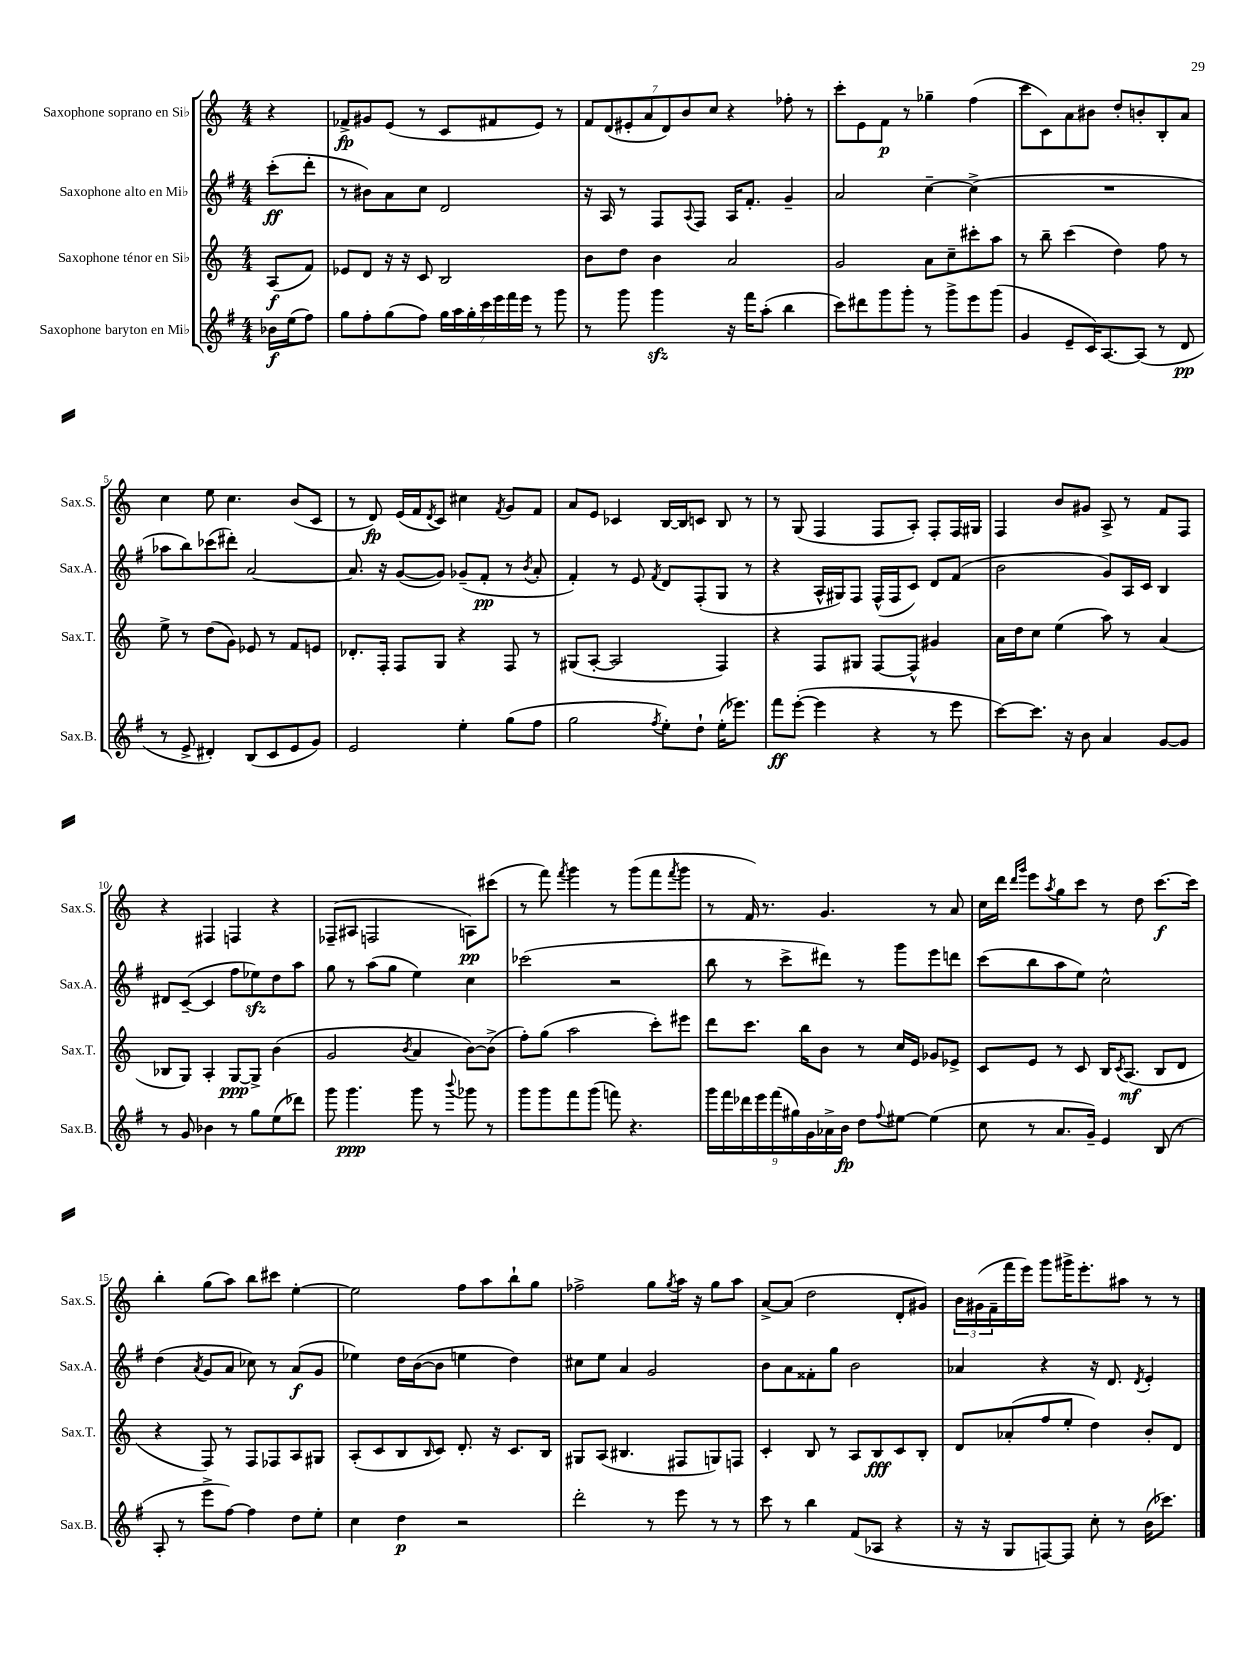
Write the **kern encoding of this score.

**kern	**kern	**kern	**kern
*staff4	*staff3	*staff2	*staff1
*clefG2	*clefG2	*clefG2	*clefG2
*k[f#]	*k[]	*k[f#]	*k[]
*M4/4	*M4/4	*M4/4	*M4/4
16b-	(8A	(8ccc'	4r
(16ee	.	.	.
8ff#)	8f)	8ddd'	.
=	=	=	=
8gg	8e-	8r	8f-^
8ff#'	8d	8b#)	8g#
(8gg	16r	8a	(8e
.	16r	.	.
8ff#)	8c	8cc	8r
28gg	2B	2d	8c
28aa	.	.	.
28gg'	.	.	.
28ccc	.	.	.
.	.	.	8f#
28eee	.	.	.
28fff#	.	.	.
28eee	.	.	.
8r	.	.	8e)
8ggg	.	.	8r
=	=	=	=
8r	8b	16r	14f
.	.	16A	.
.	.	.	(14d
8ggg	8dd	8r	.
.	.	.	14e#'
.	.	.	14a
4ggg	4b	8F#	.
.	.	.	14d)
.	.	.	14b
.	.	8qqA	.
.	.	8F#	.
.	.	.	14cc
16r	2a	16A	4r
16fff#	.	8.f#'	.
(8aa'	.	.	.
4bb	.	4g~	8ff-'
.	.	.	8r
=	=	=	=
8ccc)	2g	2a	8ccc'
8ddd#	.	.	8e
8ggg	.	.	8f
8ggg'	.	.	8r
8r	8a	[4cc~	4gg-~
8ggg^	8cc~	.	.
8eee	8ccc#'	(4cc^]	(4ff
(8ggg	8aa	.	.
=	=	=	=
4g	8r	1r	8ccc
.	8bb~	.	8c)
8e~	(4ccc	.	8a
16c)	.	.	8b#
[8.A	.	.	.
.	4dd)	.	8dd'
(8A]	.	.	8b'
8r	8ff	.	8B'
8d	8r	.	8a
=	=	=	=
8r	8ee^	8aa-	4cc
8e^	8r	8bb)	.
4d#')	(8dd	(8ccc-	8ee
.	8g)	8ddd#')	4.cc
(8B	8e-	[2a	.
8c	8r	.	.
8e	8f	.	(8b
8g)	8e	.	8c
=	=	=	=
2e	8.d-'	8.a]	8r
.	.	.	8d)
.	16F'	16r	.
.	8F	([8g	(16e
.	.	.	16f
.	.	.	8qd
.	8G	8g])	8c)
4ee'	4r	(8g-~	4cc#
.	.	8f#'	.
.	.	.	8qf
(8gg	8F	8r	8g
.	.	8qb	.
8ff#	8r	8a'	8f
=	=	=	=
2gg	(8G#	4f#')	8a
.	[8A'	.	8e
.	2A]	8r	4c-
.	.	8e	.
8qff#	.	8qf#	.
8ee')	.	8d	[16B
.	.	.	16B]
8dd`	.	(8F#'	8c
(16ee'	4F)	8G	8B
8.eee-)	.	.	.
.	.	8r	8r
=	=	=	=
8fff#	4r	4r	8r
([8eee'	.	.	(8G
4eee]	8F	16A^^	4F
.	.	16G#)	.
.	8G#	8F#	.
4r	[8F	(16F#^^	8F
.	.	16F#	.
.	8F^^]	8c)	8A')
8r	4g#	8d	8F'
8eee	.	(8f#	16F
.	.	.	16G#
=	=	=	=
[8ccc)	16a	2b	4F
.	16dd	.	.
8.ccc]	8cc	.	.
.	(4ee	.	8b
16r	.	.	.
8b	.	.	8g#
4a	8aa)	8g)	8A^
.	8r	16A	8r
.	.	16c	.
[8g	(4a	4B	8f
8g]	.	.	8F
=	=	=	=
8r	8B-	8d#	4r
8g	8G)	([8c~	.
4b-	4A'	4c]	4F#
8r	[8G	8ff#	4F
8gg	8G^]	8ee-)	.
(8ee	(4b	8dd	4r
8ddd-)	.	8aa	.
=	=	=	=
8ggg	2g	8gg	(8F-~
4.ggg	.	8r	8A#
.	.	(8aa	2F
.	.	8gg	.
.	8qb	.	.
8ggg	4a	4ee)	.
8r	.	.	.
8qqbbb	.	.	.
8ggg-	[8b)	4cc	8A)
8r	(8b^]	.	(8ccc#
=	=	=	=
8ggg	8ff')	(2ccc-	8r
8ggg	(8gg	.	8fff)
.	.	.	8qfff
8fff#	2aa	.	4ggg
(8ggg	.	.	.
8fff)	.	2r	8r
4.r	.	.	(8ggg
.	8ccc')	.	8fff
.	.	.	8qfff
.	8eee#	.	8ggg
=	=	=	=
18ggg	8ddd	8bb	8r
18fff#	.	.	.
18ddd-	.	.	.
.	8.ccc	8r	16f)
18eee	.	.	.
.	.	.	8.r
(18fff#	.	.	.
.	.	8ccc^	.
18gg#)	.	.	.
.	16bb	.	.
18g	.	.	.
.	8b	8ddd#)	4.g
18a-^	.	.	.
18b	.	.	.
8dd	8r	8r	.
8qqff#	.	.	.
[8ee#	16cc	8ggg	.
.	16e	.	.
(4ee#]	8g-	8eee	8r
.	8e-^	8ddd	8a
=	=	=	=
8cc	8c	(8ccc	16cc
.	.	.	16ddd
.	.	.	16qqddd
.	.	.	16qqggg
8r	8e	8bb	8eee
.	.	.	8qaa
8.a	8r	8aa	8gg
.	8c	8ee)	8ccc
16g~)	.	.	.
4e	16B	2cc^^	8r
.	8qc	.	.
.	(8.A	.	.
.	.	.	8dd
(8B	8B	.	[8.ccc
8r	8d	.	.
.	.	.	16ccc]
=	=	=	=
8A'	4r	(4dd	4bb'
8r	.	.	.
.	.	8qa	.
8eee^	8F)	8g	(8gg
[8ff#)	8r	8a	8aa)
4ff#]	8F	8cc-)	8bb
.	8F-	8r	8ccc#
8dd	8A	(8a	[4ee'
8ee'	8G#	8g	.
=	=	=	=
4cc	(8A'	4ee-)	2ee]
.	8c	.	.
4dd	8B	16dd	.
.	.	([16b	.
.	16qqB	.	.
.	8c)	8b]	.
2r	8.d'	4ee	8ff
.	.	.	8aa
.	16r	.	.
.	8.c	4dd)	8bb`
.	.	.	8gg
.	16B	.	.
=	=	=	=
2ddd'	8G#	8cc#	2ff-^
.	(8A	8ee	.
.	4.B#	4a	.
8r	.	2g	8gg
.	.	.	8qgg
8eee	8F#	.	16aa
.	.	.	16r
8r	8G)	.	8gg
8r	8F	.	8aa
=	=	=	=
8ccc	4c'	8b	[8a^
8r	.	8a	(8a]
4bb	8B	8f##'	2dd
.	8r	8gg	.
(8f#	8A	2b	.
8A-	8B	.	.
4r	8c	.	8d'
.	8B'	.	8g#)
=	=	=	=
16r	8d	4a-	24b
.	.	.	(24g#
16r	.	.	.
.	.	.	24f~
8G	(8a-'	.	16fff
.	.	.	16eee)
[8F)	8ff	4r	8ggg
8F]	8ee'	.	16ggg#^
.	.	.	8.eee'
8cc'	4dd)	16r	.
.	.	8.d	.
8r	.	.	8aa#
.	.	8qd	.
(16b	8b'	4e'	8r
8.ccc-)	.	.	.
.	8d	.	8r
==	==	==	==
*-	*-	*-	*-
